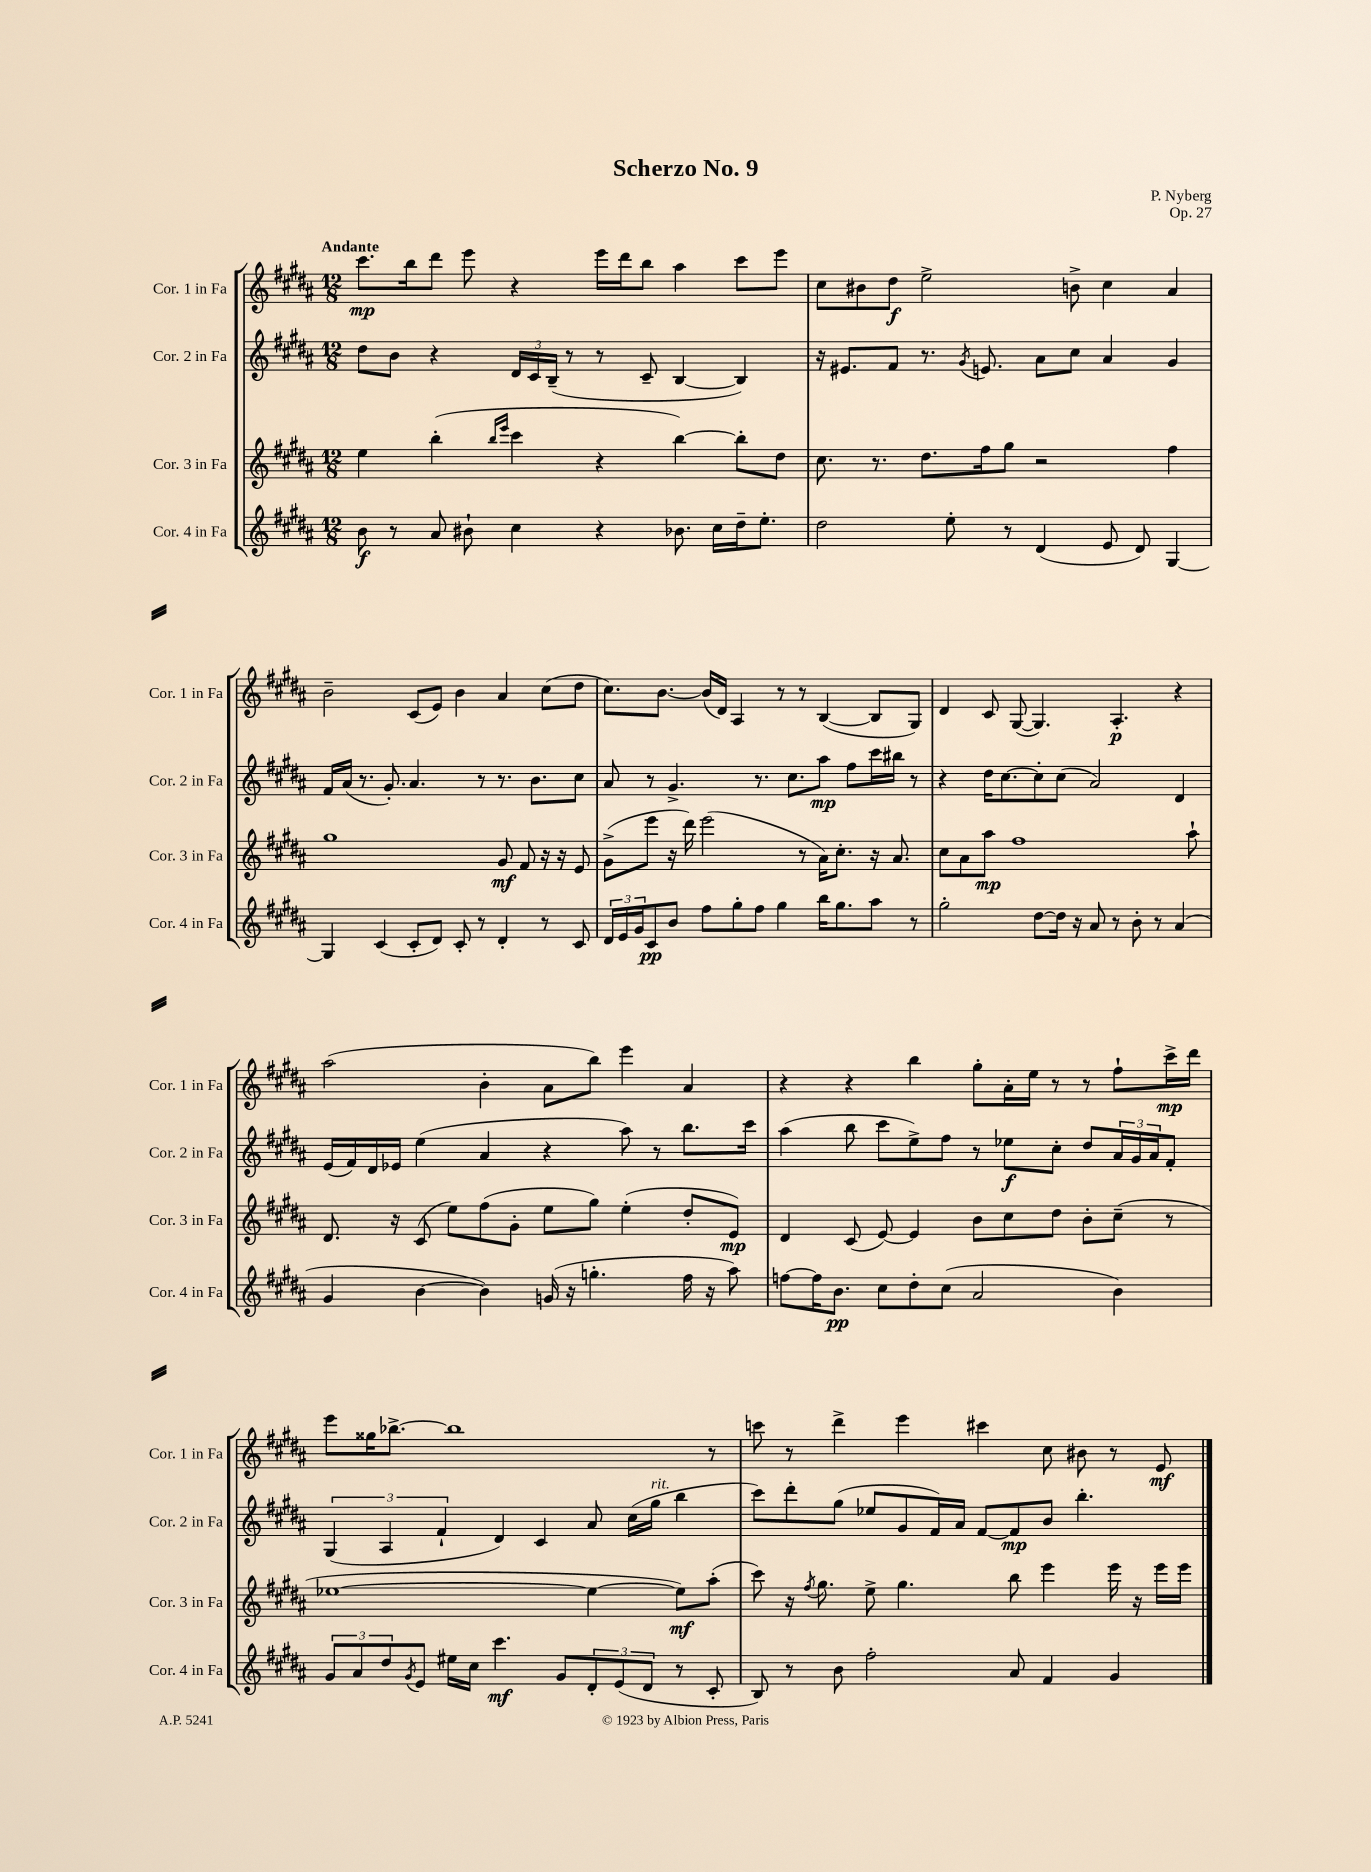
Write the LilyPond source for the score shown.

\header { title = "Scherzo No. 9" composer = "P. Nyberg" opus = "Op. 27" }
<<
\new StaffGroup <<
\new Staff = "s0" \with { instrumentName = "Cor. 1 in Fa" shortInstrumentName = "Cor. 1 in Fa" } {
    \clef treble \key b \major \numericTimeSignature \time 12/8 \tempo "Andante"
    cis'''8.\mp b''16 dis'''8 e'''8 r4 e'''16 dis'''16 b''8 ais''4 cis'''8 e'''8 |
    cis''8 bis'8 dis''8\f e''2-> b'8-> cis''4 ais'4 |
    b'2-- cis'8( e'8) b'4 ais'4 cis''8( dis''8 |
    cis''8.) b'8.~ b'16( dis'16) ais4 r8 r8 b4~( b8 gis8) |
    dis'4 cis'8 gis8~( gis4.) ais4.-.\p r4 |
    ais''2( b'4-. ais'8 b''8) e'''4 ais'4 |
    r4 r4 b''4 gis''8-. ais'16-. e''16 r8 r8 fis''8-! cis'''16->\mp dis'''16 |
    e'''8 gisis''16 bes''8.~-> bes''1 r8 |
    c'''8 r8 dis'''4-> e'''4 cis'''4 cis''8 bis'8 r8 e'8\mf \bar "|." |
}
\new Staff = "s1" \with { instrumentName = "Cor. 2 in Fa" shortInstrumentName = "Cor. 2 in Fa" } {
    \clef treble \key b \major \numericTimeSignature \time 12/8
    dis''8 b'8 r4 \tuplet 3/2 { dis'16 cis'16 b16--( } r8 r8 cis'8-- b4~ b4) |
    r16 eis'8. fis'8 r8. \acciaccatura { gis'8 } e'8. ais'8 cis''8 ais'4 gis'4 |
    fis'16 ais'16( r8. gis'8.-.) ais'4. r8 r8. b'8. cis''8 |
    ais'8 r8 gis'4.-> r8. cis''8. ais''8\mp fis''8 cis'''16 bis''16 r8 |
    r4 dis''16 cis''8.~ cis''8-. cis''8( ais'2) dis'4 |
    e'16( fis'16) dis'16 ees'16 e''4( ais'4 r4 ais''8) r8 b''8. cis'''16 |
    ais''4( b''8 cis'''8 e''8->) fis''8 r8 ees''8\f cis''8-. dis''8 \tuplet 3/2 { ais'16 gis'16 ais'16 } fis'8-. |
    \tuplet 3/2 { gis4( ais4 fis'4-! } dis'4) cis'4 ais'8 cis''16( gis''16^\markup { \italic "rit." } b''4 |
    cis'''8) dis'''8-. gis''8( ees''8 gis'8 fis'16) ais'16 fis'8~ fis'8\mp b'8 b''4.-. \bar "|." |
}
\new Staff = "s2" \with { instrumentName = "Cor. 3 in Fa" shortInstrumentName = "Cor. 3 in Fa" } {
    \clef treble \key b \major \numericTimeSignature \time 12/8
    e''4 b''4-.( \grace { b''16 e'''16 } cis'''4 r4 b''4~) b''8-. dis''8 |
    cis''8. r8. dis''8. fis''16 gis''8 r2 fis''4 |
    gis''1 gis'8\mf fis'8 r16 r16 e'8 |
    gis'8->( e'''8 r16 dis'''16) e'''2( r8 ais'16) cis''8.-. r16 ais'8. |
    cis''8 ais'8 ais''8\mp fis''1 ais''8-! |
    dis'8. r16 cis'8( e''8) fis''8( gis'8-. e''8 gis''8) e''4-.( dis''8-. e'8\mp) |
    dis'4 cis'8( e'8~) e'4 b'8 cis''8 dis''8 b'8-. cis''8--( r8 |
    ees''1~ ees''4~ ees''8\mf) ais''8-.( |
    cis'''8) r16 \acciaccatura { fis''8 } gis''8. e''8-> gis''4. b''8 e'''4 e'''16 r16 e'''16 e'''16 \bar "|." |
}
\new Staff = "s3" \with { instrumentName = "Cor. 4 in Fa" shortInstrumentName = "Cor. 4 in Fa" } {
    \clef treble \key b \major \numericTimeSignature \time 12/8
    b'8\f r8 ais'8 bis'8-! cis''4 r4 bes'8. cis''16 dis''16-- e''8.-. |
    dis''2 e''8-. r8 dis'4( e'8 dis'8) gis4~ |
    gis4 cis'4( cis'8-. dis'8) cis'8-. r8 dis'4-. r8 cis'8 |
    \tuplet 3/2 { dis'16 e'16 gis'16 } cis'8\pp b'8 fis''8 gis''8-. fis''8 gis''4 b''16 gis''8. ais''8 r8 |
    gis''2-. dis''8~ dis''16 r16 ais'8 r8 b'8-. r8 ais'4( |
    gis'4 b'4~ b'4) g'16( r16 g''4.-. fis''16 r16 ais''8) |
    f''8~ f''16 b'8.\pp cis''8 dis''8-. cis''8( ais'2 b'4) |
    \tuplet 3/2 { gis'8 ais'8 dis''8 } \acciaccatura { gis'8 } e'8 eis''16 cis''16 cis'''4.\mf gis'8 \tuplet 3/2 { dis'8-. e'8( dis'8 } r8 cis'8-. |
    b8) r8 b'8 fis''2-. ais'8 fis'4 gis'4 \bar "|." |
}
>>
>>
\layout { \context { \Score \remove "Bar_number_engraver" } }
